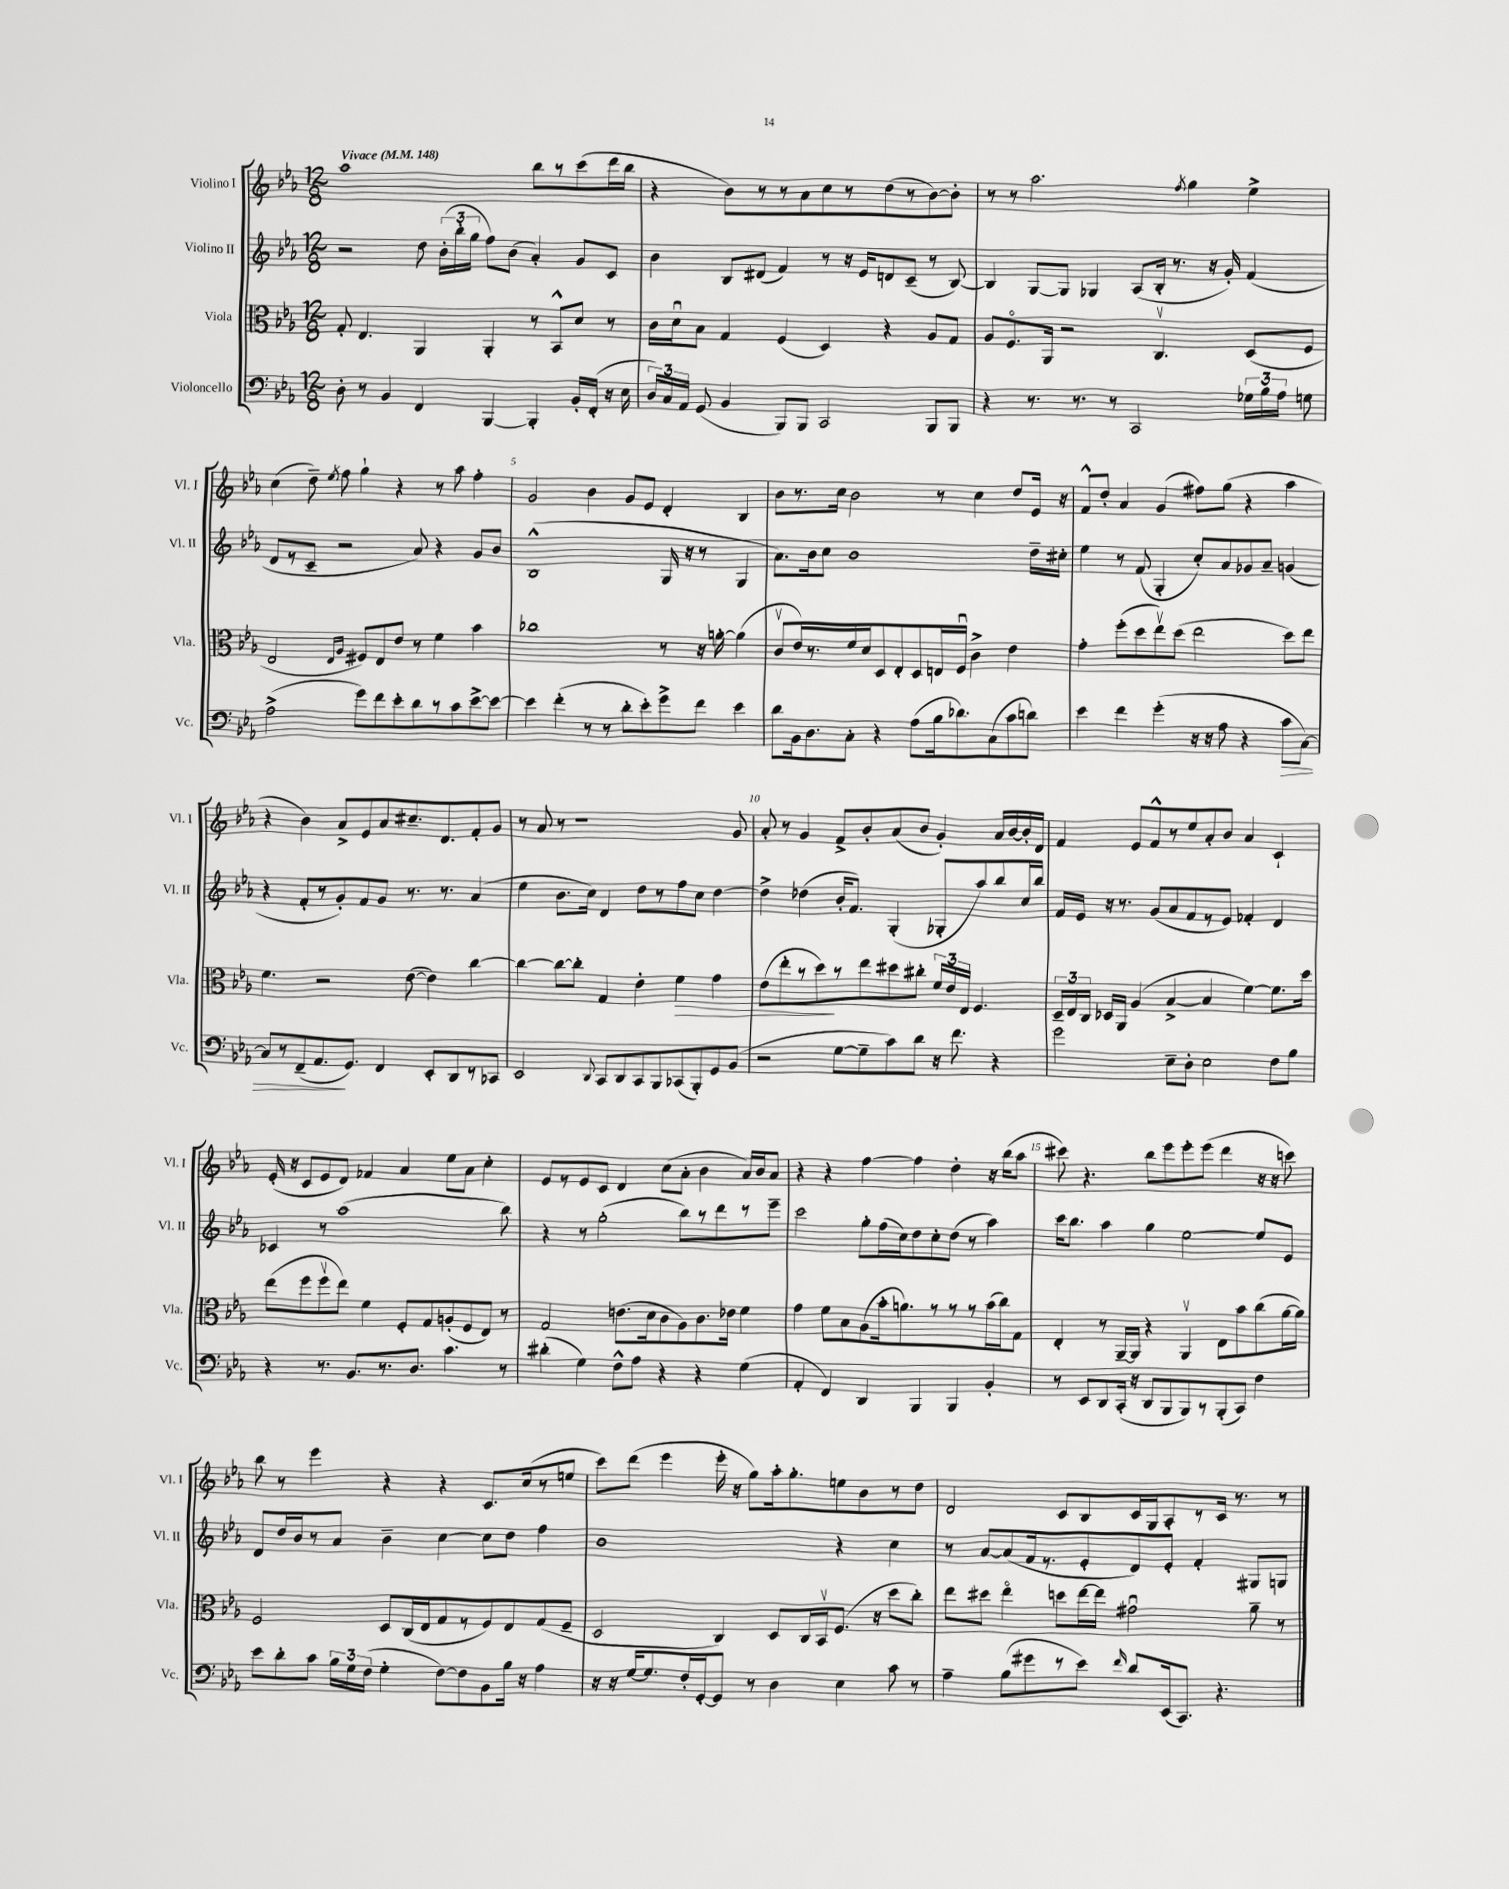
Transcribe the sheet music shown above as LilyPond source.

<<
\new StaffGroup <<
\new Staff = "s0" \with { instrumentName = "Violino I" shortInstrumentName = "Vl. I" } {
    \clef treble \key ees \major \numericTimeSignature \time 12/8 \tempo "Vivace" 4 = 148
    \autoBeamOff aes''1 bes''8[ r8 c'''8( d'''16 bes''16] |
    r4 bes'8[) r8 r8 aes'8 c''8 r8 d''8( r8 bes'8~) bes'8]-. |
    r8 r8 aes''2. \acciaccatura { f''8 } g''4 ees''4-> |
    c''4( d''8--) \acciaccatura { ees''8 } f''8 g''4-! r4 r8 aes''8 f''4-. |
    g'2 bes'4 g'8[ ees'8] d'4-. bes4 |
    bes'8[ r8. c''16] bes'2 r8 c''4 d''8[ ees'16] r16 |
    f'8[-^ d''8]-. aes'4 g'4( fis''8[) g''8]( r4 aes''4 |
    r4 bes'4) aes'8[-> ees'8 aes'8 cis''8.-- d'8. f'8-. g'8] |
    r8 aes'8 r8 r1 g'8 |
    aes'8-. r8 g'4 f'8[-> bes'8-. aes'8( bes'8] g'4-.) aes'16[ bes'16~ bes'16-. d'16] |
    f'4 ees'8[ f'8-^ r8 ees''8 aes'8-. bes'8] aes'4 c'4-! |
    ees'16-.( r16 c'8[ ees'8 d'8]) fes'4 aes'4 ees''8[ aes'8] c''4-. |
    ees'8[ r8 ees'8 c'8] d'4 c''8[( aes'8]-. bes'4 aes'16[) bes'16 aes'8] |
    r4 r4 f''4~ f''4 d''4-. r16 bes''16[( aes''8] |
    cis'''8) r4. bes''8[ ees'''8 ees'''8-. ees'''8]( d'''4 r16 r16 c'''8) |
    bes''8 r8 ees'''4 r4 r4 c'8.[ c''16( r8 e''8] |
    c'''8[) d'''8]( ees'''4 ees'''16-. r16 g''8[) aes''16-. g''8.-. e''8 bes'8 r8 d''8] |
    d'2 c'8[ bes8 c'16 g16 aes8-. r8 c'16] r8. r8 \bar "|." |
}
\new Staff = "s1" \with { instrumentName = "Violino II" shortInstrumentName = "Vl. II" } {
    \clef treble \key ees \major \numericTimeSignature \time 12/8
    \autoBeamOff r2 d''8 \tuplet 3/2 { bes'16[-.( bes''16-. g''16] } f''8[) bes'8]( aes'4-.) g'8[ c'8] |
    bes'4 bes8[ dis'8]( f'4) r8 r16 ees'16[ d'8 c'8]--( r8 bes8~) |
    bes4 g8[~ g8] ges4 aes8[( bes16]-. r8. r16 g'16-.) f'4( |
    d'8[ r8 c'8]-- r2 aes'8) r4 g'8[ bes'8] |
    bes1-^( g16 r16 r8 g4 |
    aes'8.[) bes'16 c''8] bes'1 d''16[-- cis''16]-. |
    ees''4 r8 f'8( g4-. c''8[-.) aes'8 ges'8 aes'8]-- g'4( |
    r4 f'8[-. r8 g'8-.) f'8 g'8] r8. r8. aes'4( |
    ees''4 bes'8.[ c''16]) d'4 d''8[ r8 f''8 c''8] d''4~ |
    d''4-> des''4( bes'16[-. f'8.]) g4-.( ges8[-. aes''8) bes''8 c''16 bes''16] |
    f'16[ ees'16] r16 r8. g'8[( aes'8 f'8 r8 ees'8]) fes'4-. d'4 |
    ces'4 r8 aes''1( bes''8) |
    r4 r8 g''2-.( bes''8[) r8 d'''8 r8 ees'''8]-- |
    c'''2 g''8[-. f''16( c''16) d''8 c''8-. d''8]( r8 aes''4) |
    c'''16[ bes''8.] aes''4 g''4 ees''2~ ees''8[ ees'8] |
    d'8[ d''16 bes'16 r8 aes'8] bes'4-- c''4~ c''8[ d''8] f''4 |
    bes'1 r4 c''4 |
    r8 aes'8[~ aes'8( f'16 r8. ees'8-. d'8) ees'8]-. f'4-. gis8[ g8] \bar "|." |
}
\new Staff = "s2" \with { instrumentName = "Viola" shortInstrumentName = "Vla." } {
    \clef alto \key ees \major \numericTimeSignature \time 12/8
    \autoBeamOff g8-. ees4. aes,4 aes,4-. r8 bes,8[-^ d'8] r8 |
    c'16[ d'16\downbow bes8] g4 f4( d4) r4 aes8[ g8] |
    aes8[ f8.\flageolet aes,16] r2 c4.\upbow d8[( f8] |
    ees2 \grace { ees16[ aes16] } fis8[) ees8 ees'8] r8 f'4 bes'4 |
    ces''1 r8 r16 a'16~-. a'4( |
    c'8[\upbow ees'16) r8. f'16 d'16 d8 ees8-. d8 e16 f16]\downbow c'4-> ees'4 |
    g'4-. f''8[-.( d''8 ees''8\upbow) d''8]( ees''2 d''8[) ees''8] |
    f'4. r2 ees'8~( ees'4) c''4~ |
    c''4~ c''8[~ c''8]-. g4 ees'4-. f'4\> g'4 |
    ees'8[( ees''8-. r8 d''8\!) r8 ees''8 dis''8 cis''8]-. \tuplet 3/2 { f'16[ ees'16 ees16] } f4. |
    \tuplet 3/2 { d16[-- ees16 c16] } des16[ aes,16] aes4( bes4~-> bes4 f'4~) f'8.[ d''16] |
    ees''8[( f''8 f''8\upbow ees''8]) f'4 f8[-. g8 a8-.( f8 ees8]) r8 |
    g2 e'8.[( d'16 c'8 aes8) c'8. ees'16] f'4 |
    g'4 f'8[ bes8 aes8( bes'16-. a'8.) r8 r8 r8 bes'16( c''16) g8] |
    ees4-. r8 aes,16[~-- aes,16] r4 aes,4\upbow ees8[ bes'8 c''8( aes'16~ aes'16]) |
    f2 d8[ c16( ees16 g8 r8 f8) ees8 g8( f8]-- |
    d2 c4) d8[ c16 bes,16\upbow f8.]( r16 d''8[ c''8]-.) |
    ees''8[ dis''8] ees''4\flageolet d''8[ ees''16~ ees''16] gis'2\downbow aes'8-- r8 \bar "|." |
}
\new Staff = "s3" \with { instrumentName = "Violoncello" shortInstrumentName = "Vc." } {
    \clef bass \key ees \major \numericTimeSignature \time 12/8
    \autoBeamOff d8-. r8 bes,4 f,4 bes,,4~ bes,,4-. bes,16[-. f,16]-.( r16 ees16 |
    \tuplet 3/2 { d16[) c16 aes,16] } g,8( bes,4 bes,,8[) bes,,8] c,2 bes,,8[ bes,,8] |
    r4 r8. r8. r8 c,2 \tuplet 3/2 { ges16[ bes16 aes16] } g8 |
    aes2->( g'8[) f'8 ees'8-. d'8 r8 c'8 ees'8~-> ees'8]~ |
    ees'4 f'4-.( r8 r8 d'8[-. ees'8-.) g'8-> f'8] ees'4 |
    d'8[ bes,16 d8. c8]-. r4 aes8[( bes16 des'8.) c8( c'8 d'8]) |
    ees'4 f'4 g'4-.( r16 r16 aes8 r4 c'8[\> c8]~) |
    c8[ r8 f,8--( aes,8.\! g,8.]) f,4 ees,8[-. d,8 r8 ces,8] |
    ees,2 \appoggiatura { d,8 } c,8[ d,8 c,8 bes,,8 ces,8( bes,,8-.) g,8 bes,8]( |
    r2 g8[~ g8-- c'8) d'8] r16 f'8. r4 |
    g'2 ees8[-- d8]-. ees2 f8[ bes8] |
    r4 r8. bes,8.[ r8. d8.] c'4. r8 |
    dis'4-.( g4) f8[-^ aes8] r4 r4 g4( |
    aes,4-. f,4) d,4 bes,,4 bes,,4 bes,4-. |
    r8 ees,8[ d,8 c,16]-.( r16 d,8[ bes,,8 bes,,8) r8 bes,,8-.( c,8]) f4 |
    ees'8[ d'8-. c'8] \tuplet 3/2 { bes16[ g16 f16]( } g4-. f8[~) f8 bes,8 bes16] r16 aes4 |
    r16 r16 g16[~ g8. f16-. g,16~-. g,8] r8 d4 ees4 c'8 r8 |
    aes4-- bes8[( gis'8 r8 ees'8]) \grace { f'16 } d'8[ ees,16( c,8.]) r4. \bar "|." |
}
>>
>>
\layout { \context { \Score \override BarNumber.break-visibility = ##(#f #t #t) barNumberVisibility = #(every-nth-bar-number-visible 5) } }
